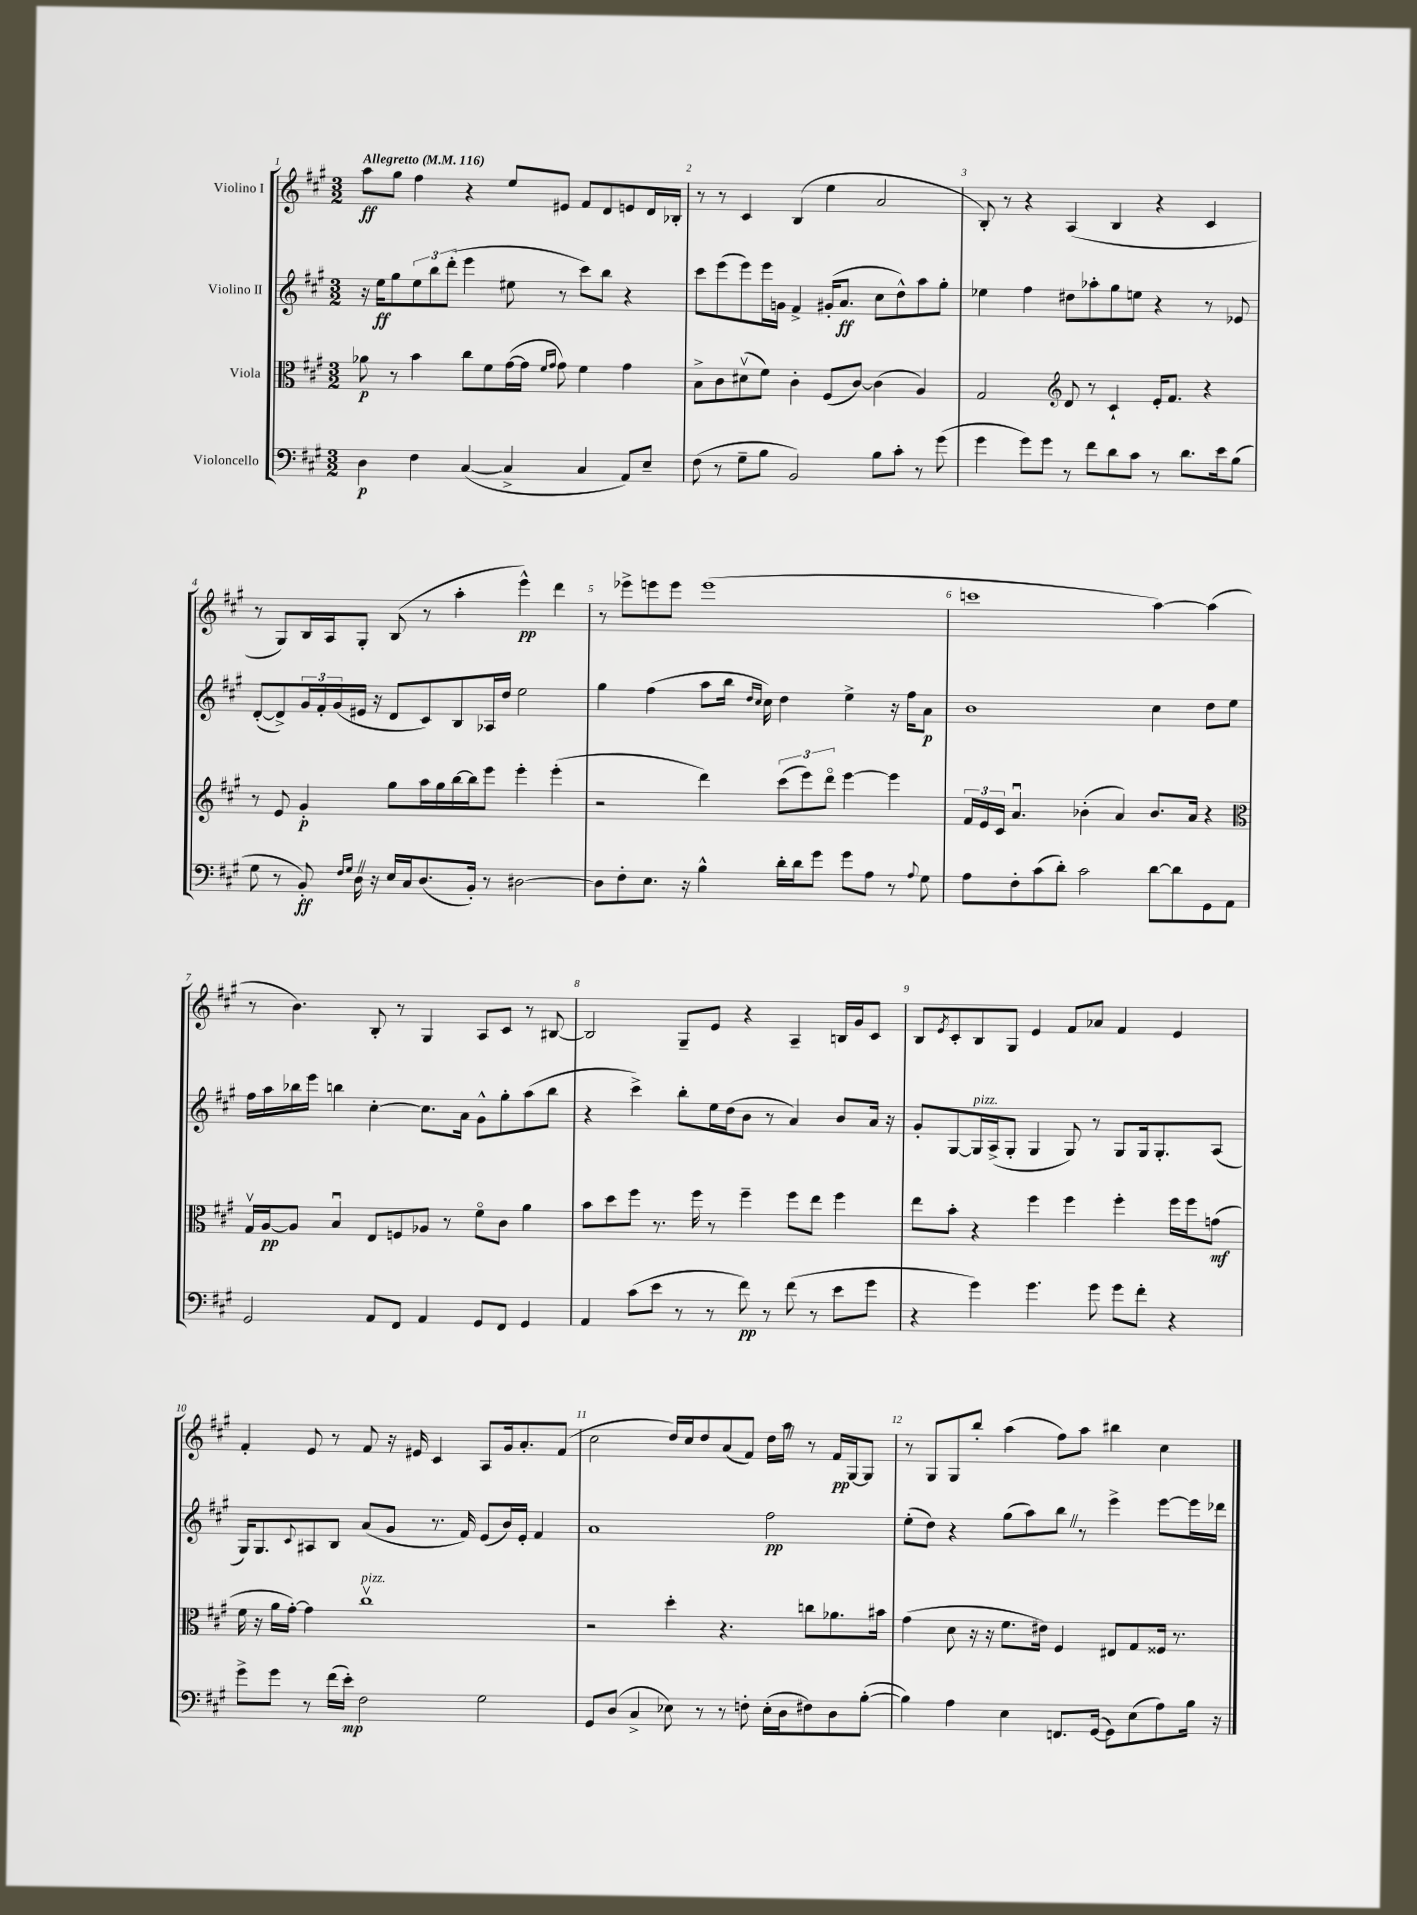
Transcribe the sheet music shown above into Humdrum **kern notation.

**kern	**dynam	**kern	**dynam	**kern	**dynam	**kern	**dynam
*part4	*part4	*part3	*part3	*part2	*part2	*part1	*part1
*staff4	*staff4	*staff3	*staff3	*staff2	*staff2	*staff1	*staff1
*I"Violoncello	*	*I"Viola	*	*I"Violino II	*	*I"Violino I	*
*clefF4	*	*clefC3	*	*clefG2	*	*clefG2	*
*k[f#c#g#]	*	*k[f#c#g#]	*	*k[f#c#g#]	*	*k[f#c#g#]	*
*M3/2	*	*M3/2	*	*M3/2	*	*M3/2	*
*MM116	*	*MM116	*	*MM116	*	*MM116	*
=1	=1	=1	=1	=1	=1	=1	=1
!	!	!	!	!	!	!LO:TX:a:B:t=Allegretto	!
4D\	p	8a-X\	p	16r	.	8aa\L	ff
.	.	.	.	16ee\KL	ff	.	.
.	.	8r	.	8gg#\	.	8gg#\J	.
4F#\	.	4b\	.	12ee\	.	4ff#\	.
.	.	.	.	12bb\	.	.	.
.	.	.	.	(12ddd'\J	.	.	.
([4C#/	.	8cc#\L	.	4eee\	.	4r	.
.	.	8f#\	.	.	.	.	.
4C#^/]	.	([16g#\L	.	8ee#X\	.	8ee/L	.
.	.	16g#\JJ]	.	.	.	.	.
.	.	16qqf#/LL	.	.	.	.	.
.	.	16qqg#/JJ	.	.	.	.	.
.	.	8g#\)	.	8r	.	8e#X/J	.
4C#/	.	4f#\	.	8ccc#\L)	.	8f#/L	.
.	.	.	.	8bb\J	.	8d/	.
8AA/L)	.	4g#\	.	4r	.	8en/	.
8E~/J	.	.	.	.	.	16d/L	.
.	.	.	.	.	.	16B-X'/JJ	.
=2	=2	=2	=2	=2	=2	=2	=2
(8F#\	.	8B^\L	.	8ccc#\L	.	8r	.
8r	.	8c#\	.	(8eee\	.	8r	.
8G#~\L	.	(8d#Xv\	.	8eee\)	.	4c#/	.
8B\J	.	8f#\J)	.	16eee\L	.	.	.
.	.	.	.	16gn\JJ	.	.	.
2BB/)	.	4c#'\	.	4f#^/	.	(4B/	.
.	.	(8F#/L	.	(16g#X'/KL	.	4ee\	.
.	.	.	.	8.a/J	ff	.	.
.	.	[8c#/J)	.	.	.	.	.
8B\L	.	(4c#\]	.	8cc#\L	.	2a/	.
8c#'\J	.	.	.	8dd^^\)	.	.	.
8r	.	4A/)	.	8aa\	.	.	.
(8g#\	.	.	.	8gg#'\J	.	.	.
=3	=3	=3	=3	=3	=3	=3	=3
4g#\	.	2G#/	.	4ee-X\	.	8B'/)	.
.	.	.	.	.	.	8r	.
8g#\L)	.	.	.	4ff#\	.	4r	.
8g#\J	.	.	.	.	.	.	.
*	*	*clefG2	*	*	*	*	*
8r	.	8d/	.	8dd#X\L	.	(4A/	.
8f#\L	.	8r	.	8aa-X'\	.	.	.
8d\	.	4c#`/	.	8gg#\	.	4B/	.
8c#\J	.	.	.	8een\J	.	.	.
8r	.	16e'/KL	.	4r	.	4r	.
.	.	8.f#/J	.	.	.	.	.
8.d\L	.	.	.	.	.	.	.
.	.	4r	.	8r	.	4c#/	.
16e\k	.	.	.	.	.	.	.
(8B\J	.	.	.	8e-X/	.	.	.
!!LO:LB:g=z
=4	=4	=4	=4	=4	=4	=4	=4
8G#\	.	8r	.	([8d'/L	.	8r	.
8r	.	8e/	.	8d^/])	.	8G#/L)	.
8BB'/)	ff	4g#'/	p	24g#/L	.	16B/L	.
.	.	.	.	24f#'/	.	.	.
.	.	.	.	.	.	16A/J	.
.	.	.	.	(24g#/	.	.	.
16qqF#/LL	.	.	.	.	.	.	.
16qqG#/JJ	.	.	.	.	.	.	.
16DZ\	.	.	.	16e#X/JJ	.	8G#'/J	.
16r	.	.	.	16r	.	.	.
16E/LL	.	8gg#\L	.	8d/L	.	(8B/	.
16C#/J	.	.	.	.	.	.	.
(8.D/	.	16aa\L	.	8c#/)	.	8r	.
.	.	16gg#\	.	.	.	.	.
.	.	[16bb\	.	8B/	.	4aa'\	.
16BB'/Jk)	.	16bb\J]	.	.	.	.	.
8r	.	8eee\J	.	16A-X/L	.	.	.
.	.	.	.	16dd/JJ	.	.	.
[2D#X\	.	4eee'\	.	2ee\	.	4eee^^\)	pp
.	.	(4eee'\	.	.	.	4ddd\	.
=5	=5	=5	=5	=5	=5	=5	=5
8D#\L]	.	2r	.	4gg#\	.	8r	.
8F#'\	.	.	.	.	.	8eee-X^\L	.
8.E\J	.	.	.	(4ff#\	.	8eeen\	.
.	.	.	.	.	.	8eee\J	.
16r	.	.	.	.	.	.	.
4B^^\	.	4ddd\)	.	8aa\L	.	(1eee	.
.	.	.	.	16bb\Jk	.	.	.
.	.	.	.	16qqdd/LL	.	.	.
.	.	.	.	16qqcc#/JJ	.	.	.
.	.	.	.	16cc#\)	.	.	.
16d'\LL	.	(12ccc#\L	.	4dd\	.	.	.
16d\J	.	.	.	.	.	.	.
.	.	12eee\)	.	.	.	.	.
8g#\J	.	.	.	.	.	.	.
.	.	12ddd\J	.	.	.	.	.
8g#\L	.	[4eee\	.	4ee^\	.	.	.
8A\J	.	.	.	.	.	.	.
8r	.	4eee\]	.	16r	.	.	.
.	.	.	.	16ff#\KL	.	.	.
8qqA/	.	.	.	.	.	.	.
8G#\	.	.	.	8a\J	p	.	.
=6	=6	=6	=6	=6	=6	=6	=6
8A\L	.	24f#/LL	.	1b	.	1cccn	.
.	.	24e/	.	.	.	.	.
.	.	24c#/JJ	.	.	.	.	.
8F#'\	.	4.au/	.	.	.	.	.
(8c#\	.	.	.	.	.	.	.
8d'\J)	.	.	.	.	.	.	.
2c#\	.	(4b-X'\	.	.	.	.	.
.	.	4a/)	.	.	.	.	.
[8d\L	.	8.b-/L	.	4cc#\	.	[4aa\)	.
8d\]	.	.	.	.	.	.	.
.	.	16a/Jk	.	.	.	.	.
8GG#\	.	4r	.	8dd\L	.	(4aa\]	.
8AA\J	.	.	.	8ee\J	.	.	.
!!LO:LB:g=z
=7	=7	=7	=7	=7	=7	=7	=7
*	*	*clefC3	*	*	*	*	*
2GG#/	.	16G#v/LL	.	16ff#\LL	.	8r	.
.	.	[16A/J	pp	16aa\	.	.	.
.	.	8A/J]	.	16bb-X\	.	4.b\)	.
.	.	.	.	16eee\JJ	.	.	.
.	.	4Bu/	.	4bbn\	.	.	.
8AA/L	.	8E/L	.	[4cc#'\	.	8B'/	.
8FF#/J	.	8Fn/	.	.	.	8r	.
4AA/	.	8A-X/J	.	8.cc#\L]	.	4G#/	.
.	.	8r	.	.	.	.	.
.	.	.	.	16a\Jk	.	.	.
8GG#/L	.	8f#\L	.	8g#^^\L	.	8A/L	.
8FF#/J	.	8c#\J	.	8gg#'\	.	8c#/J	.
4GG#/	.	4a\	.	(8aa\	.	8r	.
.	.	.	.	8bb\J	.	[8B#X/	.
=8	=8	=8	=8	=8	=8	=8	=8
4AA/	.	8b\L	.	4r	.	2B#/]	.
.	.	8dd\	.	.	.	.	.
(8c#\L	.	8ff#\J	.	4ccc#^\)	.	.	.
8e\J	.	8.r	.	.	.	.	.
8r	.	.	.	8bb'\L	.	8G#~/L	.
.	.	16ff#\	.	.	.	.	.
8r	.	8r	.	16ee\L	.	8e/J	.
.	.	.	.	(16dd\J	.	.	.
8f#\)	pp	4ff#~\	.	8b\J	.	4r	.
8r	.	.	.	8r	.	.	.
(8f#\	.	8ff#\L	.	4a/)	.	4A~/	.
8r	.	8ee\J	.	.	.	.	.
8e\L	.	4ff#\	.	8b/L	.	16Bn/LL	.
.	.	.	.	.	.	16g#/J	.
8g#\J	.	.	.	16a/Jk	.	8c#/J	.
.	.	.	.	16r	.	.	.
=9	=9	=9	=9	=9	=9	=9	=9
4r	.	8ee\L	.	8g#'/L	.	8B/L	.
.	.	.	.	.	.	8qe/	.
.	.	8b'\J	.	[8G#/	.	8c#'/	.
!	!	!	!	!LO:TX:a:i:t=pizz.	!	!	!
4g#\)	.	4r	.	16G#/L]	.	8B/	.
.	.	.	.	(16A^/J	.	.	.
.	.	.	.	8G#'/J	.	8G#/J	.
4.g#\	.	4ff#\	.	4G#/	.	4e/	.
.	.	4ff#\	.	8G#/)	.	8f#/L	.
8g#\	.	.	.	8r	.	8a-X/J	.
8g#\L	.	4ff#'\	.	8G#/L	.	4f#/	.
8f#'\J	.	.	.	16G#/k	.	.	.
.	.	.	.	8.G#'/	.	.	.
4r	.	16ff#\LL	.	.	.	4e/	.
.	.	16ff#\J	.	.	.	.	.
.	.	(8gn\J	mf	(8A/J	.	.	.
!!LO:LB:g=z
=10	=10	=10	=10	=10	=10	=10	=10
8g#^\L	.	16f#\	.	16G#/KL)	.	4f#'/	.
.	.	16r	.	8.G#/	.	.	.
8g#\J	.	16a\LL	.	.	.	.	.
.	.	[16g#'\JJ)	.	.	.	.	.
.	.	.	.	8qqc#/	.	.	.
8r	.	4g#\]	.	8A#X/	.	8e/	.
(16f#\LL	.	.	.	8B/J	.	8r	.
16e'\JJ)	mp	.	.	.	.	.	.
!	!	!LO:TX:a:i:t=pizz.	!	!	!	!	!
2F#\	.	1cc#v	.	(8a/L	.	8f#/	.
.	.	.	.	8g#/J	.	16r	.
.	.	.	.	.	.	16e#X/	.
.	.	.	.	8.r	.	4c#/	.
.	.	.	.	16f#/)	.	.	.
2G#\	.	.	.	(8e/L	.	8A/L	.
.	.	.	.	16b/L)	.	16g#/k	.
.	.	.	.	16e'/JJ	.	8.a'/	.
.	.	.	.	4f#/	.	.	.
.	.	.	.	.	.	(8f#/J	.
=11	=11	=11	=11	=11	=11	=11	=11
8GG#/L	.	2r	.	1a	.	2cc#\	.
(8D/J	.	.	.	.	.	.	.
4C#^/	.	.	.	.	.	.	.
8E-X\)	.	4dd'\	.	.	.	16dd/LL)	.
.	.	.	.	.	.	16cc#/J	.
8r	.	.	.	.	.	8dd/	.
8r	.	4.r	.	.	.	(8a/	.
8Fn'\	.	.	.	.	.	8f#/J)	.
(16E-'\LL	.	.	.	2ff#\	pp	16dd\LL	.
16D\J	.	.	.	.	.	16aaZ\JJ	.
8F#X\)	.	8ccn\L	.	.	.	8r	.
8D\	.	8.a-X\	.	.	.	16f#/LL	pp
.	.	.	.	.	.	[16G#/J	.
([8B'\J	.	.	.	.	.	8G#/J]	.
.	.	16b#X\Jk	.	.	.	.	.
=12	=12	=12	=12	=12	=12	=12	=12
4B\])	.	(4g#\	.	(8ee'\L	.	8r	.
.	.	.	.	8dd\J)	.	8G#/L	.
4A\	.	8d\	.	4r	.	8G#/	.
.	.	16r	.	.	.	8bb'/J	.
.	.	16r	.	.	.	.	.
4E\	.	8.f#\L	.	(8gg#\L	.	(4aa\	.
.	.	.	.	8aa\)	.	.	.
.	.	16e#X\Jk)	.	.	.	.	.
8.FFn/L	.	4F#/	.	8bbZ\J	.	8ff#\L)	.
.	.	.	.	8r	.	8aa\J	.
([16GG#/Jk	.	.	.	.	.	.	.
8GG#\L])	.	8E#X/L	.	4eee^\	.	4bb#X\	.
(8E\	.	8G#/	.	.	.	.	.
8A\)	.	16F##X/Jk	.	[8eee\L	.	4cc#\	.
.	.	8.r	.	.	.	.	.
16B\Jk	.	.	.	16eee\L]	.	.	.
16r	.	.	.	16ddd-X\JJ	.	.	.
==	==	==	==	==	==	==	==
*-	*-	*-	*-	*-	*-	*-	*-
